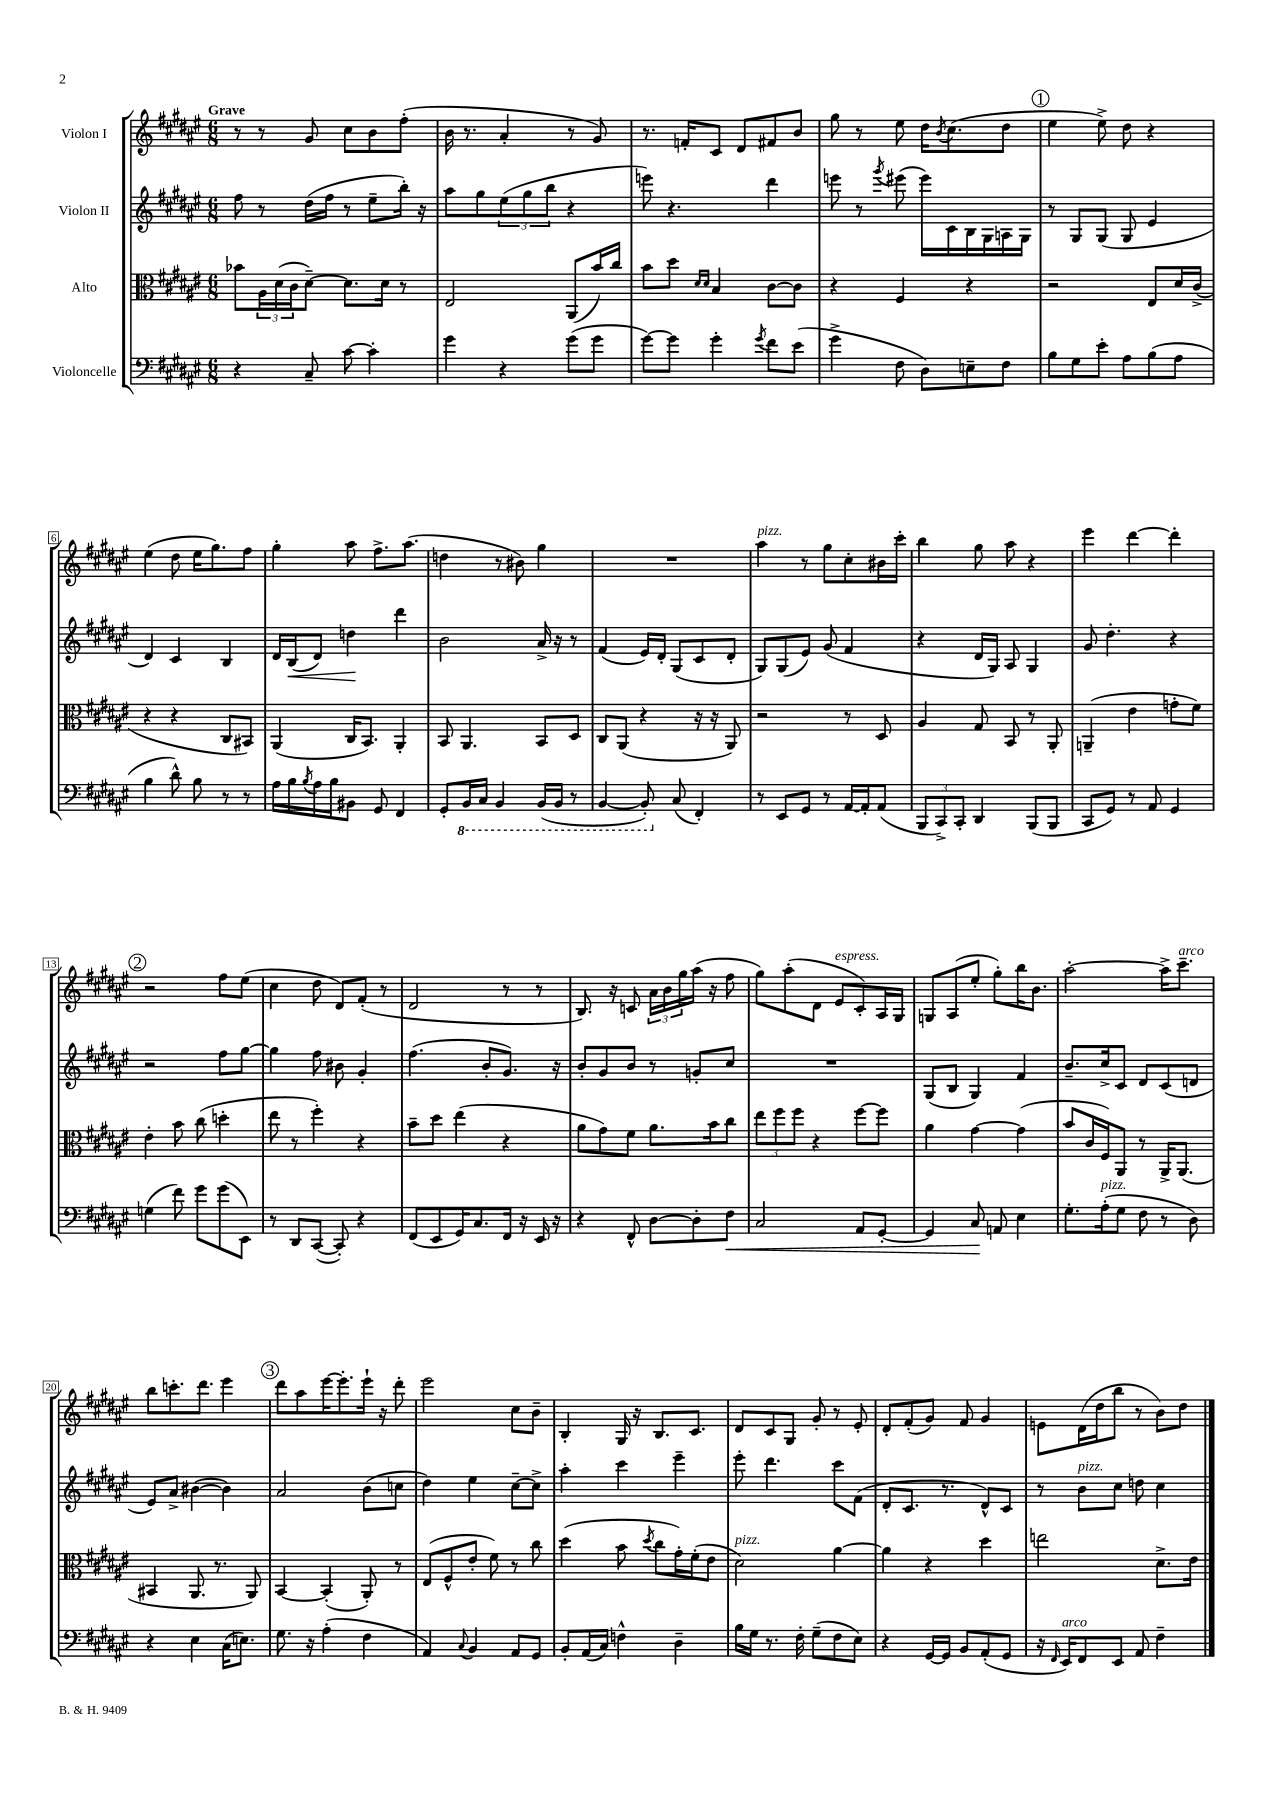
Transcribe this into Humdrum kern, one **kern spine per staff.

**kern	**kern	**kern	**kern
*staff4	*staff3	*staff2	*staff1
*clefF4	*clefC3	*clefG2	*clefG2
*k[f#c#g#d#a#e#]	*k[f#c#g#d#a#e#]	*k[f#c#g#d#a#e#]	*k[f#c#g#d#a#e#]
*M6/8	*M6/8	*M6/8	*M6/8
4r	8b-\L	8ff#\	8r
.	24A#\L	8r	8r
.	(24d#\	.	.
.	24c#\J	.	.
8C#~/	[8d#~\J)	(16dd#\LL	8g#/
.	.	16ff#\JJ	.
[8c#\	8.d#\]L	8r	8cc#\L
4c#'\]	.	8ee#~\L	8b\
.	16d#\Jk	.	.
.	8r	16bb'\Jk)	(8ff#'\J
.	.	16r	.
=	=	=	=
4g#\	2E#/	8aa#\L	16b\
.	.	.	8.r
.	.	8gg#\	.
4r	.	(12ee#\	4a#'/
.	.	12gg#\	.
.	.	12bb\J	.
(8g#\L	(8AA#/L	4r	8r
8g#\J	16b/L)	.	8g#/)
.	16cc#/JJ	.	.
=	=	=	=
[8g#\L)	8b\L	8eee\)	8.r
8g#\]J	8dd#\J	4.r	.
.	.	.	16f'/LK
.	16qqd#/LL	.	.
.	16qqd#/JJ	.	.
4g#'\	4B/	.	8c#/J
.	.	.	8d#/L
8qg#/	.	.	.
8f#\L	[8c#\L	4ddd#\	8f#/
(8e#\J	8c#\]J	.	8b/J
=	=	=	=
4g#^\	4r	8eee\	8gg#\
.	.	8r	8r
.	.	8qggg#/	.
8F#\	4F#/	(8eee#\	8ee#\
8D#\L)	.	16eee#\LL)	16dd#\LK
.	.	.	8qb/
.	.	16c#\	(8.cc#\
8E~\	4r	16B\	.
.	.	16G#\	.
8F#\J	.	16A\	8dd#\J
.	.	16G#\JJ	.
=	=	=	=
8B\L	2r	8r	4ee#\
8G#\	.	8G#/L	.
8e#'\J	.	(8G#/J	8ee#^\)
8A#\L	.	8G#/	8dd#\
(8B\	8E#/L	4e#/	4r
8A#\J	16d#/L	.	.
.	(16c#^/JJ	.	.
=	=	=	=
4B\	4r	4d#/)	(4ee#\
8d#^^\)	4r	4c#/	8dd#\
8B\	.	.	16ee#\LK
.	.	.	8.gg#\)
8r	8C#/L	4B/	.
8r	8BB#/J)	.	8ff#\J
=	=	=	=
16A#\LL	(4AA#/	16d#/LL	4gg#'\
16B\	.	(16B/J	.
8qB/	.	.	.
16A#\	.	8d#/J)	.
16B\J	.	.	.
8BB#\J	16C#/LK	4dd\	8aa#\
.	8.BB/J)	.	.
8GG#/	.	.	8.ff#^\L
4FF#/	4AA#'/	4ddd#\	.
.	.	.	(8.aa#\J
=	=	=	=
8GG#'/L	8BB/	2b\	4dd\
16BBB/L	4.AA#/	.	.
16CC#/JJ	.	.	.
4BBB/	.	.	8r
.	.	.	8b#\)
(16BBB/LL	8BB/L	16a#^/	4gg#\
16BBB/JJ	.	16r	.
8r	8D#/J	8r	.
=	=	=	=
[4BBB/	8C#/L	(4f#/	2.r
.	(8AA#/J	.	.
8BBB'/])	4r	16e#/LL)	.
.	.	16d#'/JJ	.
(8C#/	.	(8G#/L	.
4FF#'/)	16r	8c#/	.
.	16r	.	.
.	8AA#/)	8d#'/J	.
=	=	=	=
8r	2r	8G#/L)	4aa#\
8EE#/L	.	(8G#/	.
8GG#/J	.	8e#/J)	8r
8r	.	(8g#/	8gg#\L
[16AA#/LL	8r	4f#/	8cc#'\
16AA#'/]J	.	.	.
(8AA#/J	8D#/	.	16b#\L
.	.	.	16ccc#'\JJ
=	=	=	=
12BBB/L	4A#/	4r	4bb\
12CC#^/)	.	.	.
12CC#'/J	.	.	.
4DD#/	8G#/	16d#/LL	8gg#\
.	.	16G#/JJ)	.
.	8BB/	8A#/	8aa#\
(8BBB/L	8r	4G#/	4r
8BBB/J	8AA#'/	.	.
=	=	=	=
8CC#/L	(4AA~/	8g#/	4eee#\
8GG#/J)	.	4.dd#'\	.
8r	4e#\	.	[4ddd#\
8AA#/	.	.	.
4GG#/	8g'\L	4r	4ddd#'\]
.	8f#\J)	.	.
=	=	=	=
(4G\	4e#'\	2r	2r
8f#\)	8b\	.	.
8g#\L	(8cc#\	.	.
(8g#\	4dd'\	8ff#\L	8ff#\L
8EE#\J)	.	[8gg#\J	(8ee#\J
=	=	=	=
8r	8ee#\	4gg#\]	4cc#\
8DD#/L	8r	.	.
([8CC#/J	4ff#'\)	8ff#\	8dd#\
8CC#'/])	.	8b#\	8d#/L)
4r	4r	4g#'/	(8f#'/J
.	.	.	8r
=	=	=	=
(8FF#/L	8b~\L	(4.ff#\	2d#/
8EE#/	8dd#\J	.	.
16GG#/K)	(4ee#\	.	.
8.C#/	.	.	.
.	.	8b'/L	.
16FF#/Jk	4r	8.g#/J)	8r
16r	.	.	.
16EE#/	.	.	8r
16r	.	16r	.
=	=	=	=
4r	8a#\L	8b'/L	8.B/)
.	8g#\)	8g#/	.
.	.	.	16r
8FF#^^/	8f#\J	8b/J	8c/
[8D#\L	8.a#\L	8r	24a#\LL
.	.	.	24b\
.	.	.	24gg#\
8D#'\]	.	8g'/L	(16aa#\JJ
.	16b\k	.	16r
8F#\J	8cc#\J	8cc#/J	8ff#\
=	=	=	=
2C#/	12ee#\L	2.r	8gg#\L)
.	12ff#\	.	.
.	.	.	(8aa#'\
.	12ff#\J	.	.
.	4r	.	8d#\J
.	.	.	8e#/L
8AA#/L	[8ff#\L	.	8c#'/)
[8GG#'/J	8ff#\]J	.	16A#/L
.	.	.	16G#/JJ
=	=	=	=
4GG#/]	4a#\	(8G#/L	8G/L
.	.	8B/J	(8A#/
8C#/	[4g#\	4G#/)	8ee#'/J
8AA/	.	.	8gg#'\L)
4E#\	(4g#\]	4f#/	16bb\K
.	.	.	8.b\J
=	=	=	=
8.G#'\L	8b/L	8.b~/L	[2aa#'\
.	16c#/L	.	.
(16A#'\k	16F#/J)	16cc#^/k	.
8G#\J	8AA#/J	8c#/J	.
8F#\	8r	8d#/L	.
8r	16AA#^/LK	(8c#/	16aa#^\]LK
.	(8.AA#/J	.	8.ccc#~\J
8D#\)	.	8d/J	.
=	=	=	=
4r	4BB#/	8e#/L)	8bb\L
.	.	8a#^/J	8.ccc'\
4E#\	8.AA#/	([4b#\	.
.	.	.	8.ddd#\J
.	8.r	.	.
(16C#\LK	.	4b#\])	4eee#\
8.E\J)	.	.	.
.	8AA#/)	.	.
=	=	=	=
8.G#\	[4BB/	2a#/	8ddd#\L
.	.	.	8aa#\
16r	.	.	.
(4A#'\	(4BB'/]	.	[16eee#\K
.	.	.	8.eee#'\]
4F#\	8AA#'/)	(8b\L	16eee#`\Jk
.	.	.	16r
.	8r	8cc\J	8ddd#'\
=	=	=	=
4AA#/)	(8E#/L	4dd#\)	2eee#\
.	8F#^^/	.	.
8qqC#/	.	.	.
4BB/	8e#'/J	4ee#\	.
.	8f#\)	.	.
8AA#/L	8r	[8cc#~\L	8cc#\L
8GG#/J	8cc#\	8cc#^\]J	8b~\J
=	=	=	=
8BB'/L	(4dd#\	4aa#'\	4B'/
(16AA#/L	.	.	.
16C#/JJ)	.	.	.
4F^^\	8b\	4ccc#\	16G#/
.	.	.	16r
.	8qdd#/	.	.
.	8cc#\L	.	8.B/L
4D#~\	16g#'\L)	4eee#~\	.
.	(16f#'\J	.	8.c#/J
.	8e#\J	.	.
=	=	=	=
16B\LL	2d#\)	8eee#'\	8d#/L
16G#\JJ	.	.	.
8.r	.	4.ddd#\	8c#/
.	.	.	8G#/J
16F#'\	.	.	.
(8G#~\L	.	.	8g#'/
8F#\	[4a#\	8ccc#\L	8r
8E#\J)	.	(8f#\J	8e#'/
=	=	=	=
4r	4a#\]	8d#'/L	8d#'/L
.	.	8.c#/J	(8f#'/
[16GG#/LL	4r	.	8g#/J)
16GG#/]JJ	.	8.r	.
8BB/L	.	.	8f#/
(8AA#'/	4dd#\	8d#^^/L)	4g#/
8GG#/J	.	8c#/J	.
=	=	=	=
16r	2ee\	8r	8e\L
16qqFF#/	.	.	.
16EE#/LK)	.	.	.
8FF#/	.	8b\L	(16d#\L
.	.	.	16dd#\J
8EE#/J	.	8cc#\J	8bb\J
8AA#/	.	8dd\	8r
4F#~\	8.d#^\L	4cc#\	8b\L)
.	.	.	8dd#\J
.	16e#\Jk	.	.
==	==	==	==
*-	*-	*-	*-
